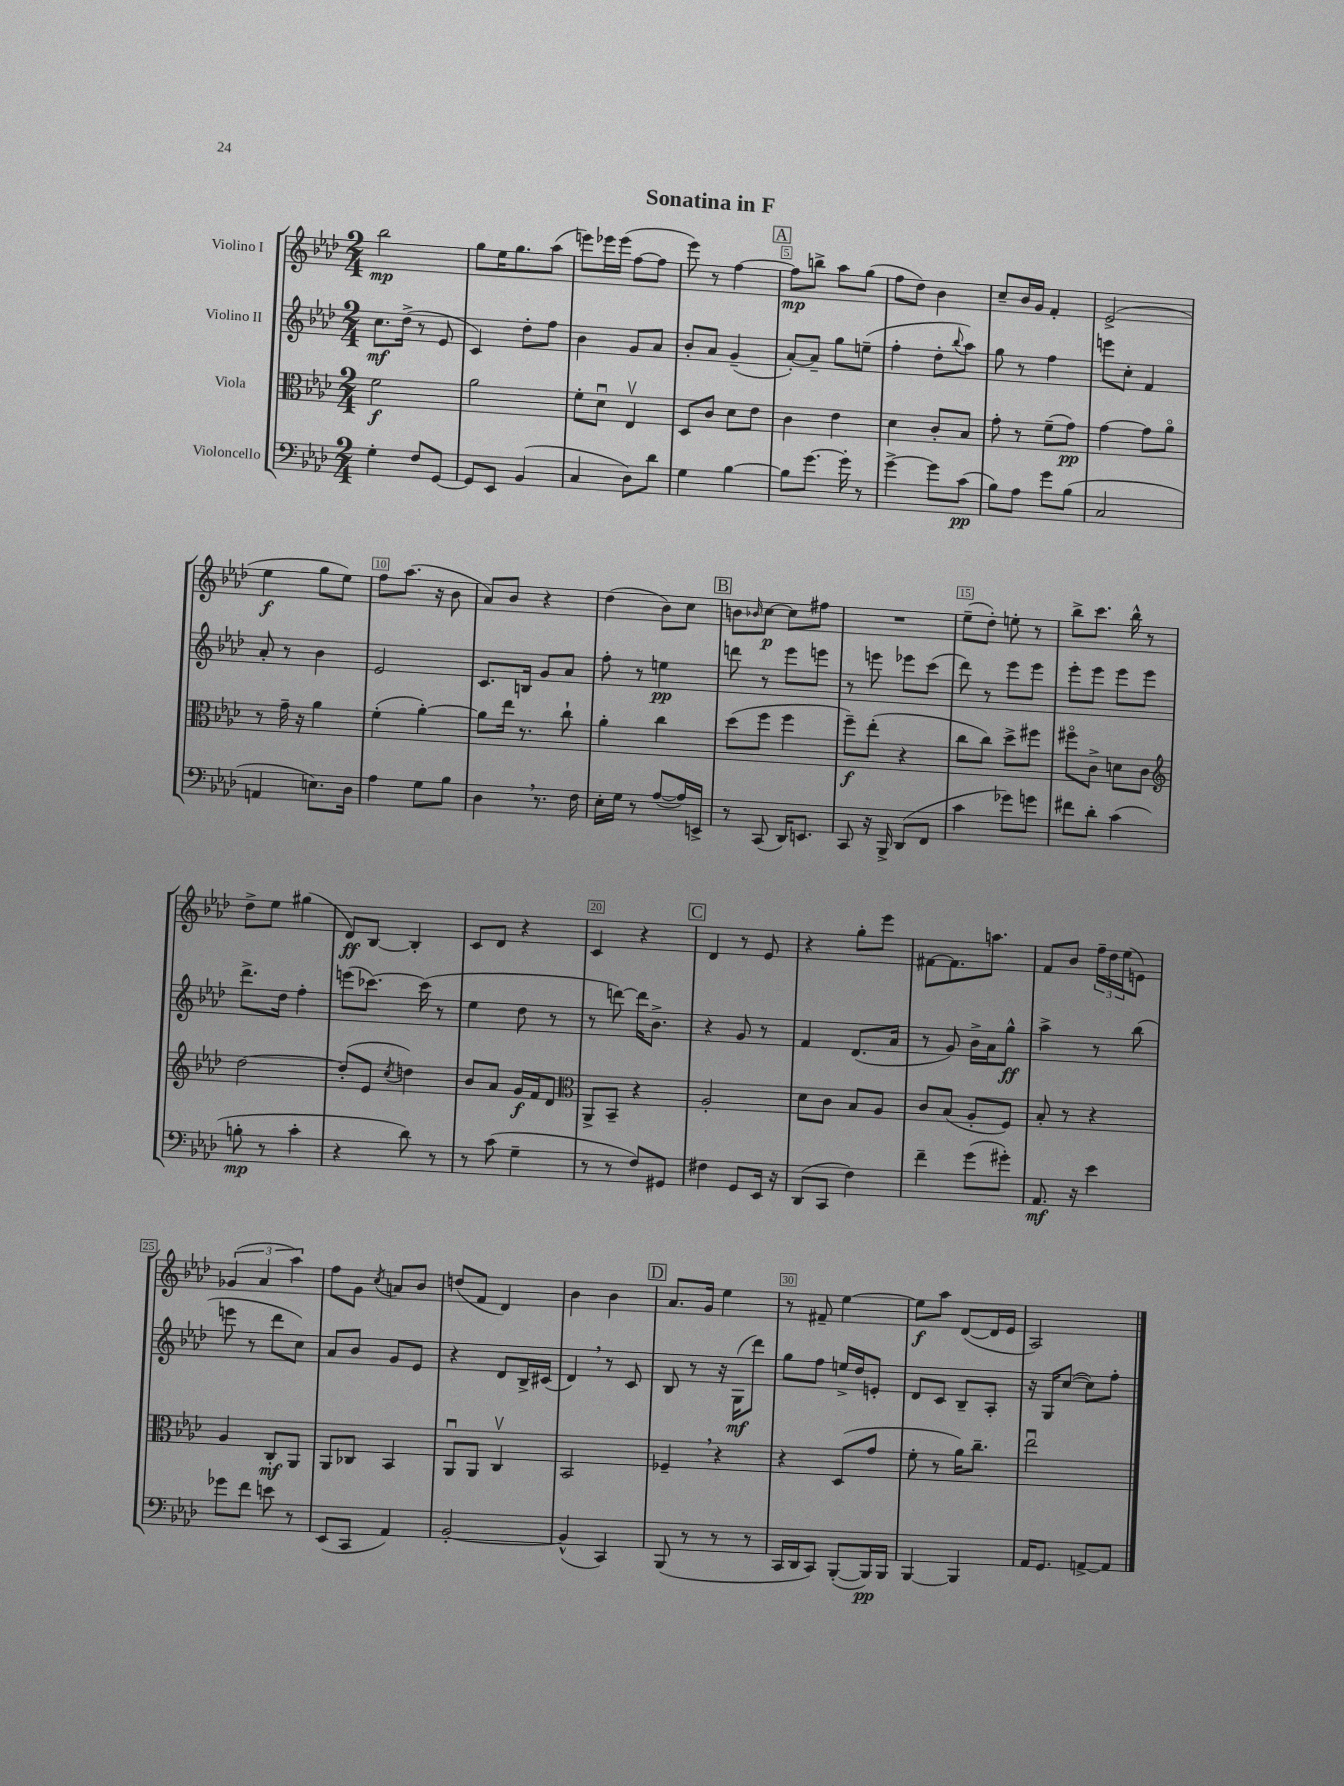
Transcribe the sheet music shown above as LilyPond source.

\header { title = "Sonatina in F" }
<<
\new StaffGroup <<
\new Staff = "s0" \with { instrumentName = "Violino I" } {
    \clef treble \key aes \major \numericTimeSignature \time 2/4
    bes''2\mp |
    g''8 ees''16 g''8. aes''8( |
    e'''8) ees'''16 ees'''16( f''8~ f''8 |
    ees'''8) r8 f''4~ |
    \mark \markup { \box "A" } f''8\mp b''8-> aes''8 g''8( |
    f''8 des''8) bes'4 |
    c''8-- bes'16 g'16 f'4-. |
    ees'2->( |
    ees''4\f g''8 ees''8) |
    f''8 aes''8.( r16 bes'8 |
    aes'8) bes'8 r4 |
    des''4( bes'8) c''8 |
    \mark \markup { \box "B" } b'8 \grace { bes'16 } c''8~\p c''8 fis''8 |
    R2 |
    ees''8--( des''8-.) e''8-. r8 |
    bes''8-> c'''8. bes''16-^ r8 |
    des''8-> ees''8 gis''4( |
    des'8\ff) bes8~ bes4-. |
    c'8 des'8 r4 |
    c'4 r4 |
    \mark \markup { \box "C" } des'4 r8 ees'8 |
    r4 g''8-. ees'''8 |
    fis'8~ fis'8. a''8. |
    f'8 bes'8 \tuplet 3/2 { f''16-- des''16 ees''16( } e'8) |
    \tuplet 3/2 { ges'4( aes'4 aes''4) } |
    f''8 g'8 \acciaccatura { c''8 } a'8 bes'8 |
    d''8( f'8 des'4) |
    bes'4 bes'4 |
    \mark \markup { \box "D" } aes'8. g'16 ees''4 |
    r8 fis'8-- ees''4~ |
    ees''8\f aes''8 des'8~( des'16 ees'16 |
    aes2) \bar "|." |
}
\new Staff = "s1" \with { instrumentName = "Violino II" } {
    \clef treble \key aes \major \numericTimeSignature \time 2/4
    c''8.\mf des''16->( r8 ees'8 |
    c'4) des''8-. f''8 |
    bes'4 g'8 aes'8 |
    bes'8-. aes'8 g'4--( |
    \mark \markup { \box "A" } aes'8~-.) aes'8-- g''8 e''8--( |
    f''4-. des''8-. \appoggiatura { bes''8 } aes''8) |
    g''8 r8 f''4 |
    e'''8 c''8-. f'4 |
    aes'8-. r8 bes'4 |
    ees'2 |
    c'8. b16 g'8 aes'8 |
    f''8-. r8 e''4\pp |
    \mark \markup { \box "B" } d'''8 r8 ees'''8 e'''8 |
    r8 e'''8 ees'''8 c'''8( |
    des'''8) r8 ees'''8 ees'''8 |
    ees'''8-. ees'''8 ees'''8 ees'''8 |
    des'''8.-> des''16 f''4-. |
    e'''8( ces'''8.~) ces'''16( r8 |
    ees''4 des''8 r8 |
    r8 d'''8~) d'''16 bes'8.-> |
    \mark \markup { \box "C" } r4 g'8 r8 |
    f'4 des'8.( aes'16 |
    r8 g'8) bes'16-> aes'16 g''8-^\ff |
    aes''4-> r8 bes''8( |
    e'''8 r8 des'''8 c''8) |
    aes'8 bes'8 g'8 ees'8 |
    r4 des'8 bes16-> cis'16( |
    des'4) \breathe r8 c'8 |
    \mark \markup { \box "D" } bes8 r8 r16 g16\mf( des'''8) |
    g''8 f''8 e''16-> des''16 e'8-. |
    des'8 c'8 bes8-- aes8-. |
    r16 g16 c''8~( c''8) f''8-. \bar "|." |
}
\new Staff = "s2" \with { instrumentName = "Viola" } {
    \clef alto \key aes \major \numericTimeSignature \time 2/4
    f'2\f |
    aes'2 |
    f'8-. des'8\downbow ees4\upbow |
    des8 c'8 des'8 ees'8 |
    \mark \markup { \box "A" } c'4 ees'4 |
    des'4 c'8-. bes8 |
    g'8-. r8 f'8--( g'8\pp) |
    g'4~ g'8 aes'8\flageolet |
    r8 g'16-- r16 aes'4 |
    f'4-.( aes'4~-.) |
    aes'8 ees''16 r8. c''8-! |
    aes'4-. c''4 |
    \mark \markup { \box "B" } des''8( f''8 f''4 |
    f''8--\f) ees''8-.( r4 |
    c''8 c''8) des''8-> fis''8 |
    fis''8\flageolet c'8-> d'8 c'8 |
    \clef treble des''2~ |
    des''8-.( ees'8 \acciaccatura { c''8 } d''4) |
    bes'8 aes'8 g'16\f f'16 des'8 |
    \clef alto aes,8-> bes,8-- r4 |
    \mark \markup { \box "C" } aes2-. |
    des'8 c'8 bes8 aes8 |
    c'8 bes8( aes8-. f8) |
    bes8-. r8 r4 |
    aes4 c8-.\mf aes,8 |
    aes,8 ces8 bes,4 |
    aes,8\downbow aes,8 c4\upbow |
    bes,2 |
    \mark \markup { \box "D" } fes4-- \breathe r4 |
    r4 des8( g'8 |
    f'8-. r8 aes'16) c''8.-- |
    ees''2\downbow \bar "|." |
}
\new Staff = "s3" \with { instrumentName = "Violoncello" } {
    \clef bass \key aes \major \numericTimeSignature \time 2/4
    g4-. f8 g,8~ |
    g,8 ees,8 bes,4( |
    c4 des8) des'8 |
    g4 bes4~ |
    \mark \markup { \box "A" } bes8 g'8.~ g'16-. r8 |
    g'4~-> g'8 c'8\pp( |
    bes8) aes8 g'8 bes8( |
    c2 |
    a,4 e8.) des16 |
    aes4 g8 bes8 |
    des4 \breathe r8. f16 |
    ees16-. g16 r8 aes8~( aes16) e,16-> |
    \mark \markup { \box "B" } r8 c,8( des,16) e,8. |
    c,8 r16 bes,,16-> des,8( f,8 |
    c'4 ges'8) g'8 |
    fis'8 des'8-. c'4( |
    b8-.\mp r8 c'4-. |
    r4 des'8) r8 |
    r8 c'8( g4-- |
    r8 r8 f8) gis,8 |
    \mark \markup { \box "C" } fis4 g,8 ees,16 r16 |
    des,8( c,8 f4) |
    f'4-- g'8( gis'8-.) |
    aes,8.\mf r16 ees'4 |
    ges'8 f'8 e'8 r8 |
    ees,8( c,8 aes,4) |
    bes,2~-. |
    bes,4-^( c,4) |
    \mark \markup { \box "D" } bes,,8( r8 r8 r8 |
    c,16 des,16 c,8) bes,,8~-.( bes,,16\pp) bes,,16 |
    bes,,4~ bes,,4 |
    aes,16 g,8. a,8~-> a,8 \bar "|." |
}
>>
>>
\layout { \context { \Score \override BarNumber.break-visibility = ##(#f #t #t) barNumberVisibility = #(every-nth-bar-number-visible 5) \override BarNumber.stencil = #(make-stencil-boxer 0.1 0.3 ly:text-interface::print) } }
